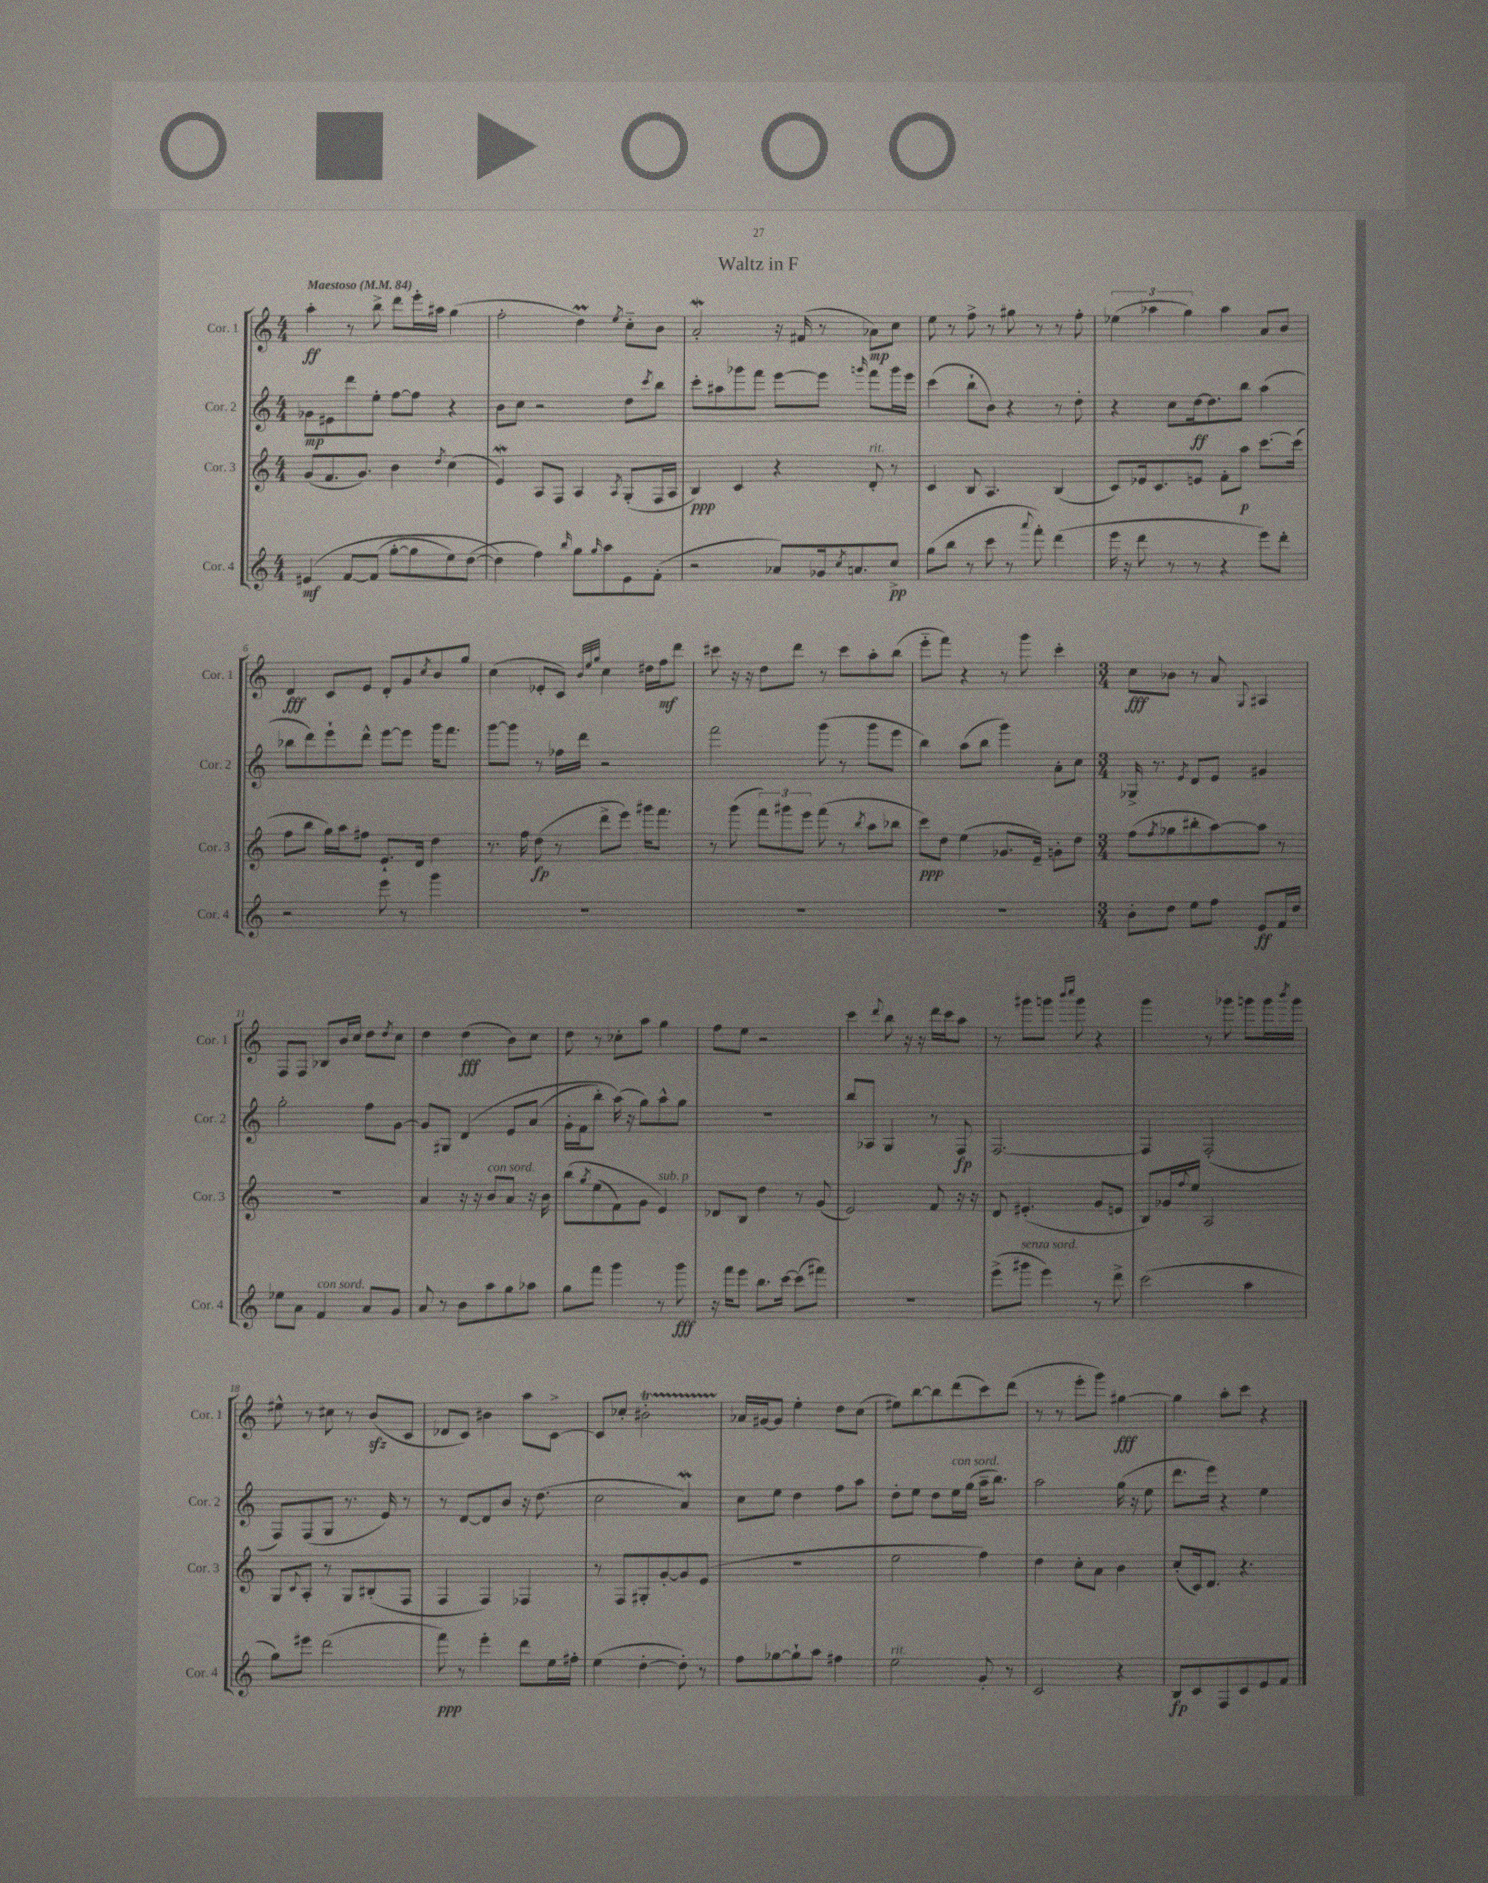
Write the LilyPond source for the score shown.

\header { title = "Waltz in F" }
<<
\new StaffGroup <<
\new Staff = "s0" \with { instrumentName = "Cor. 1" shortInstrumentName = "Cor. 1" } {
    \clef treble \key c \major \numericTimeSignature \time 4/4 \tempo "Maestoso" 4 = 84
    a''4-.\ff r8 b''8-> d'''8 e'''16-. ais''16 g''4( |
    f''2-. d''4\prall) \acciaccatura { e''8 } c''8-_ b'8 |
    a'2-.\mordent r16 fis'16( r8 aes'8\mp) c''8 |
    e''8 r8 f''8-> r8 gis''8 r8 r8 f''8-. |
    \tuplet 3/2 { ees''4( aes''4 g''4) } aes''4 a'8 b'8 |
    d'4\fff c'8 e'8 d'8-. g'8 \acciaccatura { c''8 } b'8 g''8 |
    c''4( ees'8-. c'8) \grace { b'32 e''32 g''32 } c''4 dis''16 f''16\mf d'''8 |
    cis'''8 r16 r16 d''8 d'''8 r8 cis'''8 a''8-. b''8( |
    e'''8-_ f'''8) r4 r8 g'''8 c'''4-. |
    \numericTimeSignature \time 3/4 c''8\fff bes'8 r8 a'8 \appoggiatura { g8 } ais4 |
    f8 f8 bes8 b'16 c''16 d''8 \acciaccatura { d''8 } c''8 |
    d''4 d''4\fff( b'8) c''8 |
    d''8 r8 ces''8-. a''8 g''4 |
    f''8 e''8 r2 |
    c'''4 \appoggiatura { d'''8 } b''8 r16 r16 d'''16 c'''16 a''8 |
    r8 gis'''8 g'''8 \grace { b'''16 c''''16 } g'''8 r4 |
    g'''4 r8 ges'''8 g'''8 g'''16 \acciaccatura { b'''8 } g'''16 |
    eis''8-^ r8 cis''8 r8 b'8\sfz( c'8 |
    des'8 c'8) bis'4 a''8 c'8~-> |
    c'8 ces''8-. bis'2-.\startTrillSpan |
    aes'16\stopTrillSpan gis'16~ gis'8 e''4-. d''8 c''8( |
    eis''8) b''8~ b''8 d'''8( c'''8) d'''8( |
    r8 r8 e'''8-. g'''8) gis''4~\fff |
    gis''4 a''8-. c'''8 r4 \bar "|." |
}
\new Staff = "s1" \with { instrumentName = "Cor. 2" shortInstrumentName = "Cor. 2" } {
    \clef treble \key c \major \numericTimeSignature \time 4/4
    ges'8\mp eis'8 d'''8 e''8-. f''8~ f''8 r4 |
    b'8 c''8 r2 d''8 \acciaccatura { c'''8 } b''8 |
    c'''8-. ais''8 ges'''8 f'''8 e'''8~ e'''8 \grace { g'''16 } f'''8 g'''16 e'''16 |
    c'''4( b''8-! b'8) r4 r8 d''8-. |
    r4 c''8 d''16~\ff d''8. b''8 a''4( |
    bes''8 d'''8) e'''8-! d'''8-^ e'''8~ e'''8 g'''16 f'''8. |
    g'''8~ g'''8 r8 fes''16 d'''16 r2 |
    f'''2 g'''8( r8 g'''8 e'''8 |
    b''4) a''8( b''8 g'''4) a'8-. c''8 |
    \numericTimeSignature \time 3/4 ges16-> r8. \acciaccatura { e'8 } d'8 e'8 gis'4 |
    g''2-. f''8 g'8~ |
    g'8 gis8 d'4\( e'8 a'8( |
    g'16-. f'16 b''8-.) a''16(\) r16 g''8) a''8-^ g''8 |
    R2. |
    b''8 aes8 g4 r8 f8\fp |
    f2.~ |
    f4 f2-.( |
    f8) f8( g8 r8. e'16) r8 |
    r8 d'8~ d'8 b'8 r16 d''8.( |
    c''2 a'4\mordent) |
    c''8 e''8 d''4 f''8 a''8 |
    d''8-. e''8 d''8 e''16^\markup { \italic "con sord." } g''16( a''16-- b''8.) |
    a''2 g''16( r16 e''8 |
    d'''8. e'''16) r4 e''4 \bar "|." |
}
\new Staff = "s2" \with { instrumentName = "Cor. 3" shortInstrumentName = "Cor. 3" } {
    \clef treble \key c \major \numericTimeSignature \time 4/4
    g'8( f'8. g'8.) b'4 \acciaccatura { d''8 } c''4( |
    e'4\mordent) a8 f8 a4 \acciaccatura { a8 } g8-.( f16 a16 |
    b4\ppp) c'4 r4 d'8-.^\markup { \italic "rit." } r8 |
    c'4 b8 a4. b4( |
    c'8) ees'16 c'8. e'8 f'8-. a''8\p c'''8.~ c'''16( |
    f''8 b''8 g''16) a''16 fis''8 e'8.-! d'16 d''4 |
    r8. f''16 d''8\fp( r8 d'''8-> e'''8) gis'''16 f'''8. |
    r8 g'''8( \tuplet 3/2 { f'''8) gis'''8 e'''8 } f'''8( r8 \acciaccatura { b''8 } a''8 bes''8 |
    c'''8\ppp) d''8 e''4( ges'8. e'16--) g'8-. d''8 |
    \numericTimeSignature \time 3/4 f''8( \acciaccatura { f''8 } ges''8 bis''8-. a''8~) a''8 r8 |
    R2. |
    a'4 r16 r16 b'8^\markup { \italic "con sord." } a'8 r16 b'16 |
    b''8\( \acciaccatura { g''8 } e''8( f'8) g'8 e'4^\markup { \italic "sub. p" }\) |
    des'8 b8 d''4 r8 g'8( |
    e'2) f'8 r16 r16 |
    d'8 eis'4.-.( g'8 e'8 |
    b8) ges'16 \appoggiatura { f''8 } e''16 a2 |
    g8 \appoggiatura { c'8 } a8-. r8 g8 bis8-.( f8 |
    f4 f4) fes4 |
    r8 f8 gis8-. g'8~-. g'8 e'8( |
    R2. |
    e''2 f''4) |
    d''4 c''8-. a'8 b'4 |
    c''8-.( c'16) d'8. r4. \bar "|." |
}
\new Staff = "s3" \with { instrumentName = "Cor. 4" shortInstrumentName = "Cor. 4" } {
    \clef treble \key c \major \numericTimeSignature \time 4/4
    eis'4\mf\( f'8~ f'8( g''8~-. g''8 e''8) d''8~( |
    d''4\) f''4) \grace { b''16 } g''8 \grace { g''16 } a''8 e'8 f'8-.( |
    r2 aes'8) ges'16 \acciaccatura { c''8 } a'8. c''8->\pp |
    g''8( b''8 r8 c'''8 r8 \appoggiatura { a'''8 } f'''8-.) d'''4( |
    e'''16 r16 d'''8 r8 r8 r4 e'''8) d'''8-. |
    r2 e'''8 r8 g'''4 |
    R1 |
    R1 |
    R1 |
    \numericTimeSignature \time 3/4 b'8-. d''8 e''8 f''8 e'8\ff f'16 d''16 |
    ees''8 a'8 f'4^\markup { \italic "con sord." } a'8 g'8 |
    a'8 r8 b'8 a''8 g''8 aes''8 |
    g''8 f'''8 g'''4 r8 g'''8\fff |
    r16 f'''16 e'''8 b''8. c'''16~ c'''8( fis'''8) |
    R2. |
    e'''8->( gis'''8^\markup { \italic "senza sord." } e'''4) r8 d'''8-> |
    c'''2( a''4 |
    g''8) eis'''8 d'''2( |
    f'''8\ppp) r8 e'''4-. d'''8 e''16 fis''16-. |
    e''4( d''4~-. d''8-.) r8 |
    f''8 ges''8~ ges''8-! a''8 fis''4 |
    e''2^\markup { \italic "rit." } g'8-. r8 |
    c'2 r4 |
    b8\fp c'8 f8 c'8 e'8 f'8 \bar "|." |
}
>>
>>
